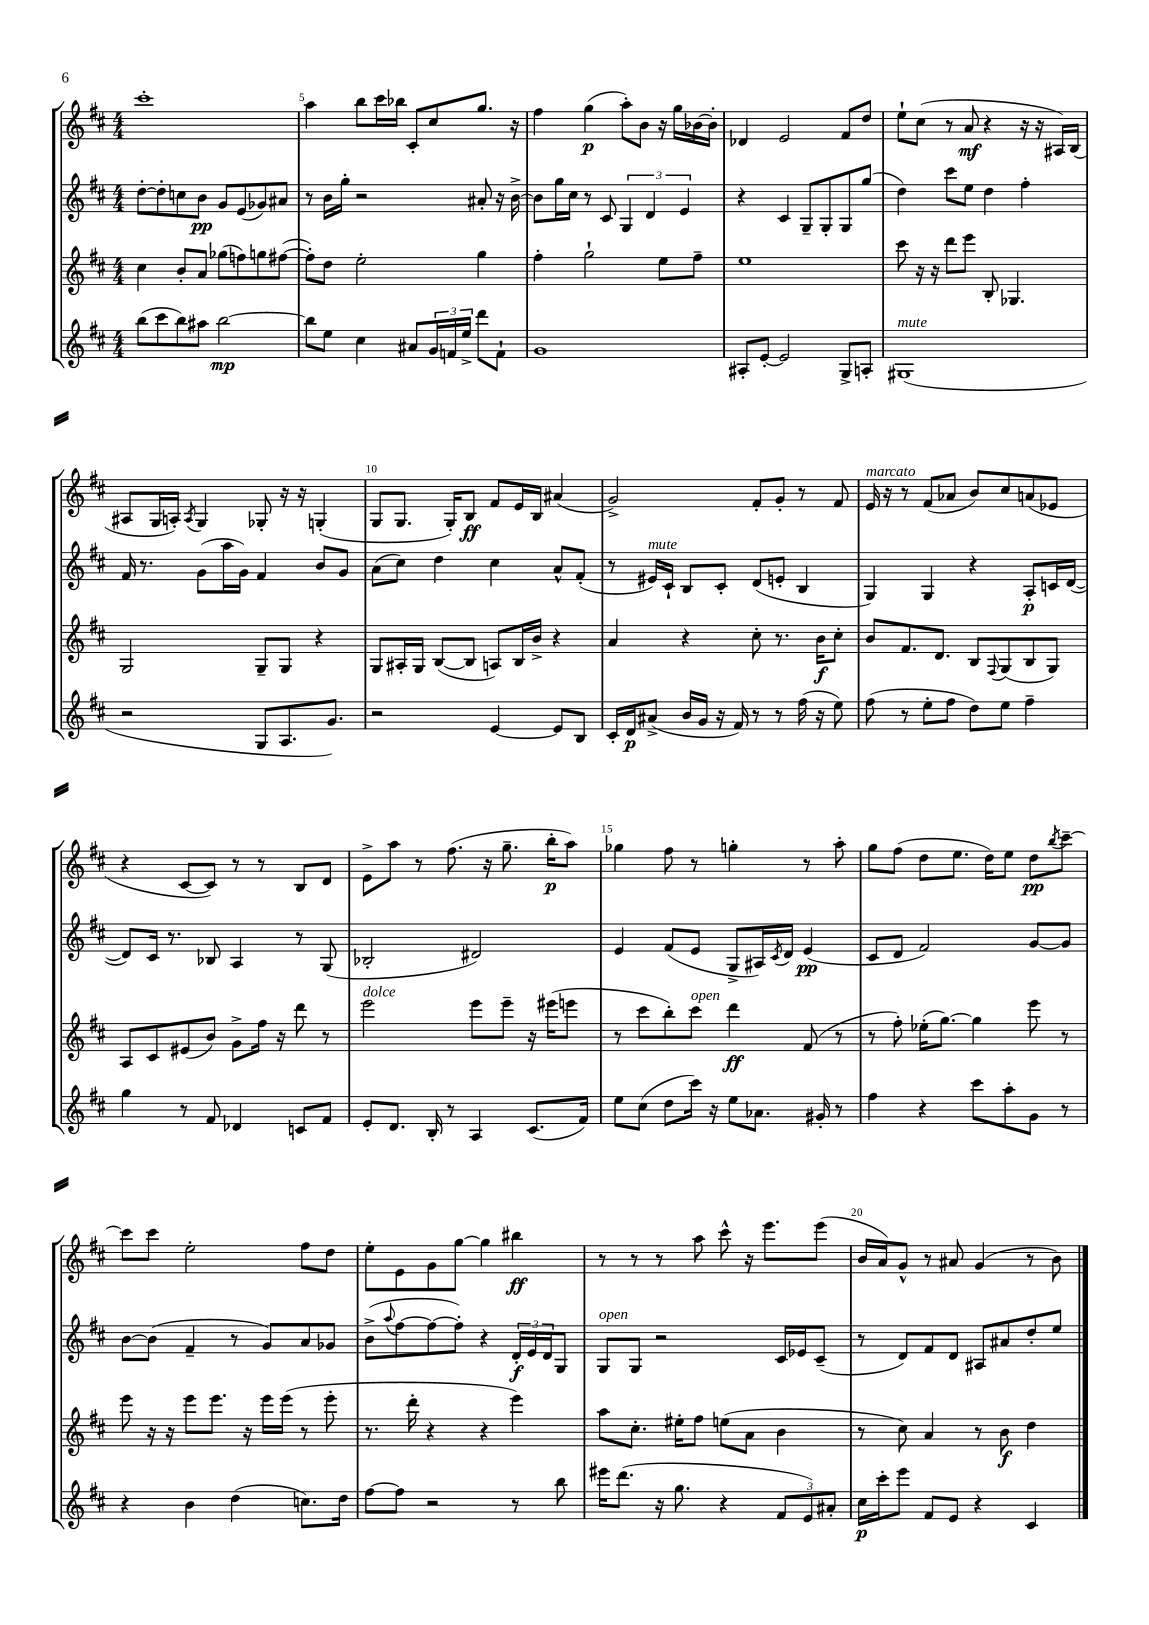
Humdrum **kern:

**kern	**kern	**kern	**kern
*staff4	*staff3	*staff2	*staff1
*clefG2	*clefG2	*clefG2	*clefG2
*k[f#c#]	*k[f#c#]	*k[f#c#]	*k[f#c#]
*M4/4	*M4/4	*M4/4	*M4/4
(8bb	4cc#	[8dd'	1ccc#'
8ccc#	.	8dd']	.
8bb)	8b'	8cc	.
8aa#	8a	8b	.
[2bb	(8gg-	8g	.
.	8ff)	(8e	.
.	8gg	8g-)	.
.	([8ff#	8a#	.
=	=	=	=
8bb]	8ff#'])	8r	4aa
8ee	8dd	16b	.
.	.	16gg'	.
4cc#	2ee'	2r	8bb
.	.	.	16ccc#
.	.	.	16bb-
8a#	.	.	8c#'
24g	.	.	8cc#
24f	.	.	.
24ee^	.	.	.
8ddd	4gg	8a#'	8.gg
8f`	.	16r	.
.	.	[16b^	16r
=	=	=	=
1g	4ff#'	8b]	4ff#
.	.	16gg	.
.	.	16cc#	.
.	2gg`	8r	(4gg
.	.	8c#	.
.	.	6G	8aa')
.	.	.	8b
.	.	6d	.
.	8ee	.	16r
.	.	.	16gg
.	.	6e	.
.	8ff#~	.	[16b-
.	.	.	16b-']
=	=	=	=
8A#'	1ee	4r	4d-
[8e'	.	.	.
2e]	.	4c#	2e
.	.	8G~	.
.	.	8G'	.
8G^	.	8G	8f#
8A'	.	(8gg	8dd
=	=	=	=
(1G#	8ccc#	4dd)	8ee`
.	16r	.	(8cc#
.	16r	.	.
.	8ddd	8ccc#	8r
.	8eee	8ee	8a
.	8B'	4dd	4r
.	4.G-	.	.
.	.	4ff#'	16r
.	.	.	16r
.	.	.	16A#)
.	.	.	(16B
=	=	=	=
2r	2G	16f#	8A#
.	.	8.r	.
.	.	.	16G
.	.	.	16A')
.	.	.	8qA
.	.	(8g	4G
.	.	16aa	.
.	.	16g)	.
8G	8G~	4f#	8G-'
8.A	8G	.	16r
.	.	.	16r
.	4r	8b	(4G'
8.g)	.	.	.
.	.	8g	.
=	=	=	=
2r	8G	(8a	8G
.	16A#'	8cc#)	8.G
.	16G	.	.
.	([8B	4dd	.
.	.	.	16G')
.	8B]	.	8B
[4e	8A)	4cc#	8f#
.	16B	.	16e
.	16b^	.	16B
8e]	4r	8a^^	(4a#
8B	.	(8f#'	.
=	=	=	=
16c#'	4a	8r	2g^)
16d	.	.	.
(8a#^	.	16e#)	.
.	.	16c#`	.
16b	4r	8B	.
16g	.	.	.
16r	.	8c#'	.
16f#)	.	.	.
8r	8cc#'	(8d	8f#'
8r	8.r	8e'	8g'
(16ff#	.	4B	8r
16r	16b	.	.
8ee)	8cc#'	.	8f#
=	=	=	=
(8ff#	8b	4G)	16e
.	.	.	16r
8r	8.f#	.	8r
8ee'	.	4G	(8f#
.	8.d	.	.
8ff#	.	.	8a-
8dd)	8B	4r	8b)
.	8qqF#	.	.
8ee	(8G	.	8cc#
4ff#~	8B	8A'	(8a
.	8G)	16c	8e-
.	.	([16d	.
=	=	=	=
4gg	8A	8d])	4r
.	8c#	16c#	.
.	.	8.r	.
8r	(8e#	.	[8c#
8f#	8b)	8B-	8c#])
4d-	8g^	4A	8r
.	16ff#	.	8r
.	16r	.	.
8c	8ddd	8r	8B
8f#	8r	(8G	8d
=	=	=	=
8e'	2eee	2B-'	8e^
8.d	.	.	8aa
.	.	.	8r
16B'	.	.	.
8r	.	.	(8.ff#
4A	8eee	2d#)	.
.	.	.	16r
.	8eee~	.	8.gg~
(8.c#	16r	.	.
.	(16eee#	.	16bb'
.	8eee	.	8aa)
16f#)	.	.	.
=	=	=	=
8ee	8r	4e	4gg-
(8cc#	8ccc#	.	.
8dd	8bb')	(8f#	8ff#
16ccc#)	8ccc#	8e	8r
16r	.	.	.
8ee	4ddd	8G^	4gg'
8.a-	.	16A#)	.
.	.	8qc#	.
.	.	16d	.
.	(8f#	(4e	8r
16g#'	.	.	.
8r	8r	.	8aa'
=	=	=	=
4ff#	8r	8c#	8gg
.	8ff#')	8d	(8ff#
4r	(16ee-'	2f#)	8dd
.	[8.gg)	.	.
.	.	.	8.ee
8ccc#	4gg]	.	.
.	.	.	16dd)
8aa'	.	.	8ee
8g	8eee	[8g	8dd
.	.	.	8qbb
8r	8r	8g]	[8ccc#~
=	=	=	=
4r	8eee	[8b	8ccc#]
.	16r	(8b]	8ccc#
.	16r	.	.
4b	8eee	4f#~	2ee'
.	8.eee	.	.
(4dd	.	8r	.
.	16r	.	.
.	16eee	8g)	.
.	(16eee	.	.
8.cc)	8r	8a	8ff#
.	8eee'	8g-	8dd
16dd	.	.	.
=	=	=	=
[8ff#	8.r	(8b^	8ee'
.	.	8qqaa	.
8ff#]	.	[8ff#	8e
.	16ddd'	.	.
2r	4r	8ff#_	8g
.	.	8ff#'])	[8gg
.	4r	4r	4gg]
8r	4eee)	24d'	4bb#
.	.	24e	.
.	.	24d	.
8bb	.	8G	.
=	=	=	=
16eee#	8aa	8G	8r
(8.ddd	.	.	.
.	8.cc#'	8G	8r
16r	.	2r	8r
8.gg	16ee#'	.	.
.	8ff#	.	8aa
4r	(8ee	.	8ccc#^^
.	8a	.	16r
.	.	.	8.eee
12f#	4b	16c#	.
.	.	16e-	.
12e)	.	.	.
.	.	(8c#~	(8eee
12a#'	.	.	.
=	=	=	=
16cc#	8r	8r	16b
16ccc#'	.	.	16a)
8eee	8cc#)	8d)	8g^^
8f#	4a	8f#	8r
8e	.	8d	8a#
4r	8r	8A#	(4g
.	8b	8a#	.
4c#	4dd	8dd'	8r
.	.	8ee	8b)
==	==	==	==
*-	*-	*-	*-
